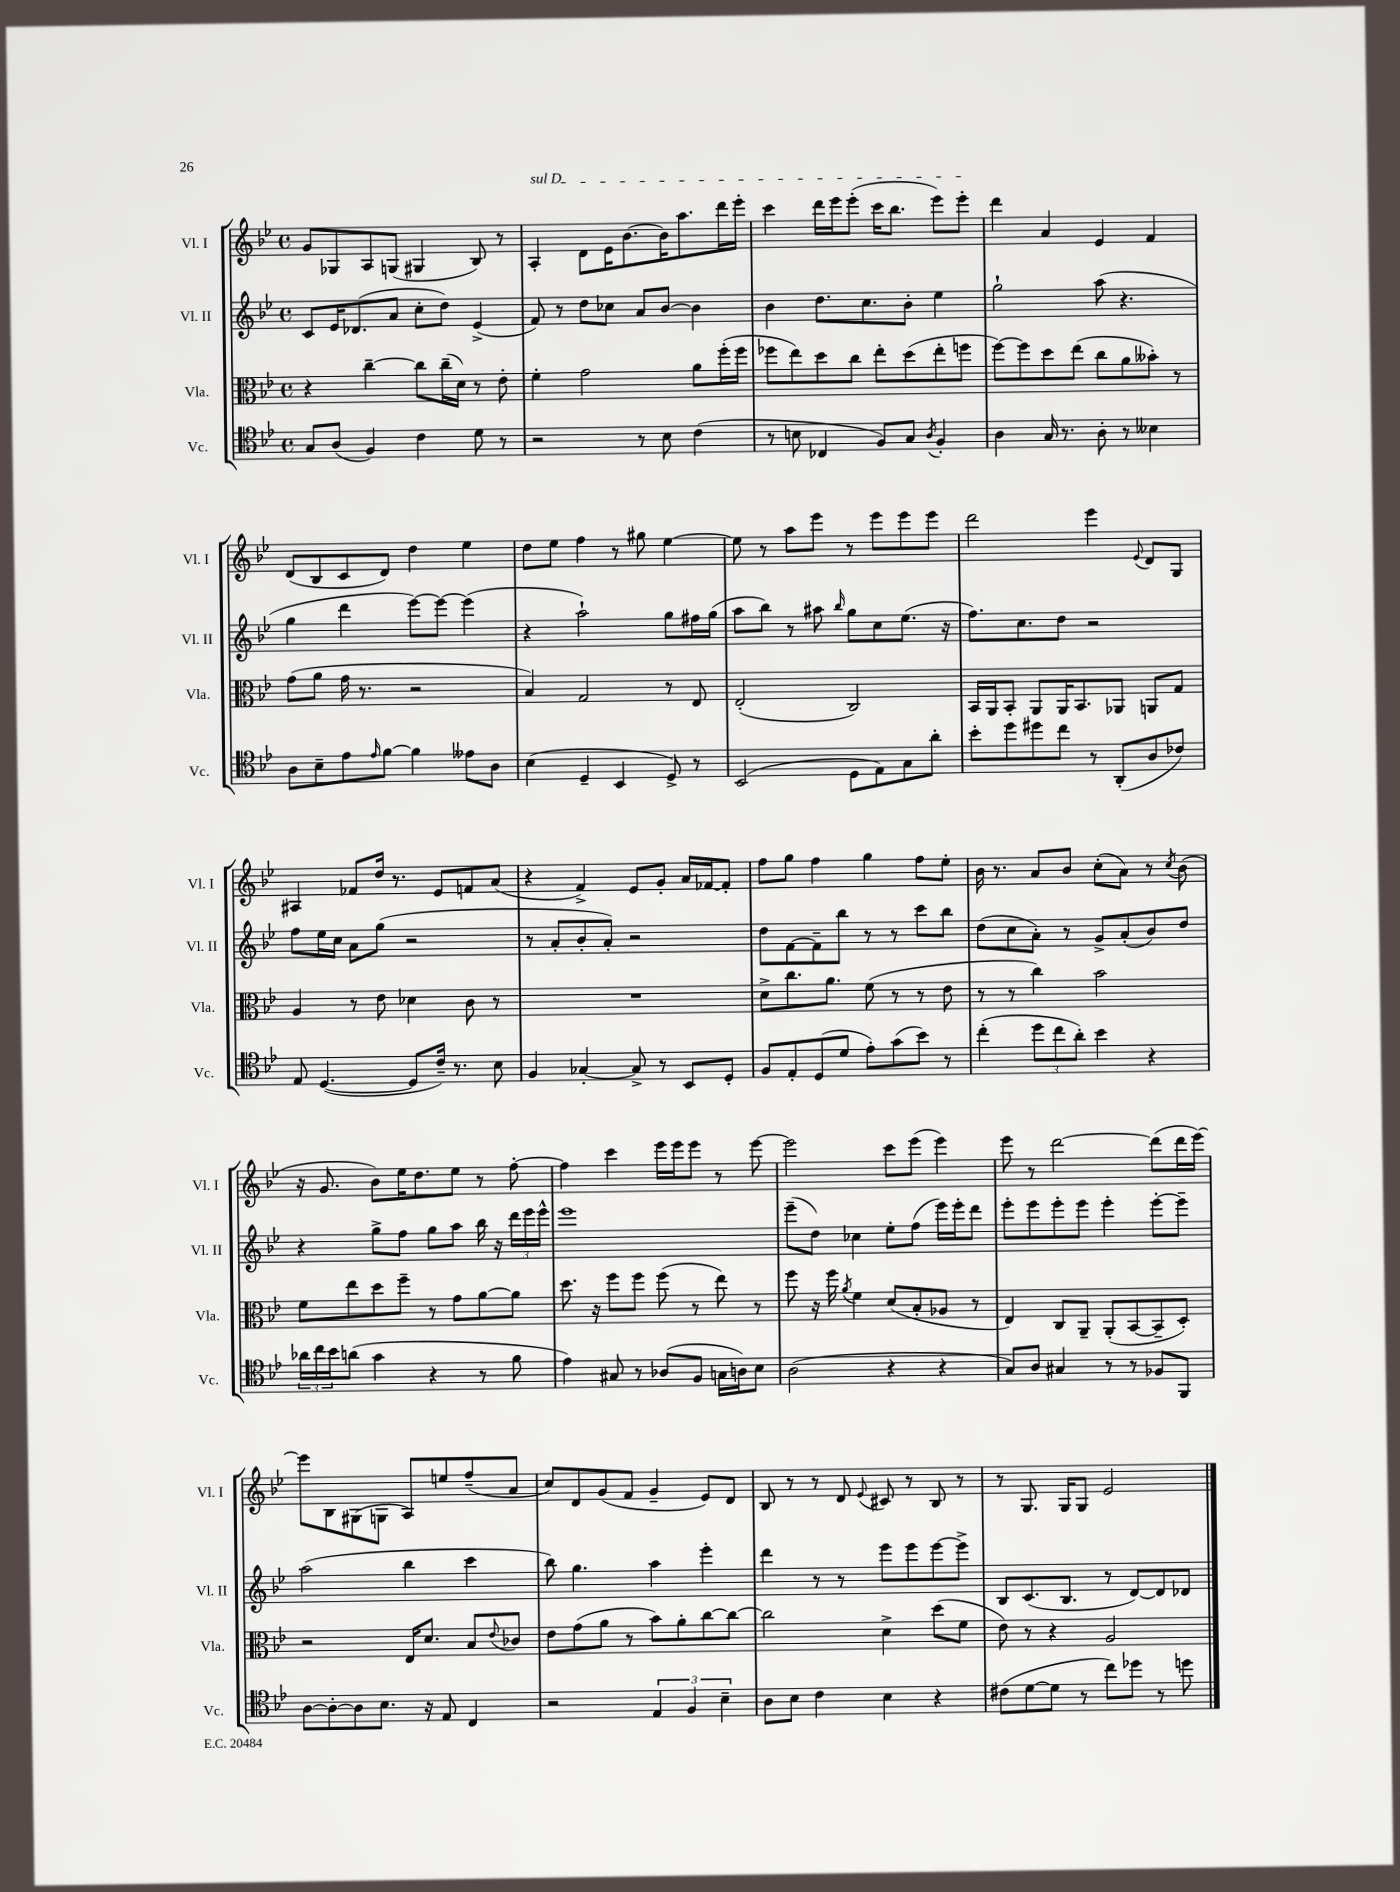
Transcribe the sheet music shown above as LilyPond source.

<<
\new StaffGroup <<
\new Staff = "s0" \with { instrumentName = "Vl. I" shortInstrumentName = "Vl. I" } {
    \clef treble \key bes \major \defaultTimeSignature \time 4/4
    g'8 ges8 a8 g8( gis4 bes8) r8 |
    \once \override TextSpanner.bound-details.left.text = \markup { \italic "sul D" } a4-.\startTextSpan d'8 ees'16 bes'8.~ bes'16 a''8. d'''16 ees'''16-. |
    c'''4 d'''16 ees'''16 ees'''8-.( c'''16 bes''8. ees'''8) ees'''8-.\stopTextSpan |
    d'''4 a'4 ees'4 f'4 |
    d'8( bes8 c'8 d'8) d''4 ees''4 |
    d''8 ees''8 f''4 r8 gis''8 ees''4~ |
    ees''8 r8 a''8 ees'''8 r8 ees'''8 ees'''8 ees'''8 |
    d'''2 ees'''4 \appoggiatura { ees'8 } d'8 g8 |
    ais4 fes'8 d''16 r8. ees'8 f'8 a'8( |
    r4 f'4->) ees'8 g'8-. a'16 fes'16~ fes'8-. |
    f''8 g''8 f''4 g''4 f''8 ees''8-. |
    bes'16 r8. a'8 bes'8 c''8-.( a'8) r8 \acciaccatura { c''8 } bes'8( |
    r16 g'8. bes'8) ees''16 d''8. ees''8 r8 f''8~-. |
    f''4 c'''4 ees'''16 ees'''16 ees'''8 r8 ees'''8~ |
    ees'''2 c'''8 ees'''8( ees'''4) |
    ees'''8 r8 d'''2~ d'''8( d'''16 ees'''16~) |
    ees'''8 bes8 gis8( g8 a8) e''8 f''8--( a'8 |
    c''8) d'8 g'8( f'8 g'4-- ees'8) d'8 |
    bes8 r8 r8 d'8 \appoggiatura { ees'8 } cis'8 r8 bes8 r8 |
    r8 g8. g16 g8 ees'2 \bar "|." |
}
\new Staff = "s1" \with { instrumentName = "Vl. II" shortInstrumentName = "Vl. II" } {
    \clef treble \key bes \major \defaultTimeSignature \time 4/4
    c'8 ees'16 des'8.( a'8 c''8-. d''8) ees'4->( |
    f'8) r8 d''8 ces''8 a'8 bes'8~ bes'4 |
    bes'4 d''8. c''8. bes'8-. ees''4 |
    g''2-! a''8( r4. |
    g''4 d'''4 ees'''8~) ees'''8~ ees'''4( |
    r4 a''2-!) g''8 fis''16 g''16( |
    a''8 bes''8) r8 ais''8 \grace { bes''16 } g''8 c''8 ees''8.( r16 |
    f''8.) c''8. d''8 r2 |
    f''8 ees''16 c''16 a'8 g''8( r2 |
    r8 a'8-. bes'8-. a'8-.) r2 |
    d''8 f'8~ f'8-- bes''8 r8 r8 c'''8 bes''8 |
    d''8( c''8 a'8-.) r8 g'8-> a'8-.( bes'8) d''8 |
    r4 g''8-> f''8 g''8 a''8 bes''16 r16 \tuplet 3/2 { d'''16 ees'''16 ees'''16-^ } |
    ees'''1 |
    ees'''8--( d''8) ces''4 ees''8-. f''8( ees'''16) ees'''16-. d'''8 |
    ees'''8-. ees'''8 ees'''8-. ees'''8 ees'''4-. ees'''8~-. ees'''8-- |
    a''2( bes''4 c'''4 |
    bes''8) g''4. a''4 ees'''4-. |
    d'''4 r8 r8 ees'''8 ees'''8 ees'''8~ ees'''8-> |
    bes8 c'8.( bes8. r8 d'8~) d'8 des'8 \bar "|." |
}
\new Staff = "s2" \with { instrumentName = "Vla." shortInstrumentName = "Vla." } {
    \clef alto \key bes \major \defaultTimeSignature \time 4/4
    r4 c''4~-- c''8 c''16--( d'16) r8 ees'8-. |
    f'4-. g'2 a'8 f''16-.( f''16 |
    fes''8 ees''8) d''8 c''8 ees''8-. d''8( ees''8-. f''8 |
    f''8~) f''8 d''8 ees''8( c''8 a'8 beses'8-.) r8 |
    g'8( a'8 g'16 r8. r2 |
    bes4) g2 r8 ees8 |
    ees2-.( c2) |
    bes,16 a,16 bes,8-. a,8 a,16 bes,8. aes,8 a,8 g8 |
    a4 r8 ees'8 des'4 c'8 r8 |
    R1 |
    d'8-> c''8. a'8. f'8( r8 r8 ees'8 |
    r8 r8 c''4) bes'2 |
    f'8 ees''8 d''8 f''8-- r8 g'8 a'8~ a'8 |
    d''8. r16 f''8 f''8 f''8( r8 ees''8) r8 |
    f''8 r16 f''16 \acciaccatura { a'8 } f'4 d'8( bes8-. aes8 r8 |
    ees4) c8 a,8-- a,8-.( bes,8~ bes,8-- d8-.) |
    r2 ees16 d'8. bes8 \appoggiatura { ees'8 } ces'8 |
    ees'8 g'8( a'8 r8 bes'8) a'8-. c''8~ c''8~ |
    c''2 d'4-> d''8( f'8 |
    ees'8) r8 r4 a2 \bar "|." |
}
\new Staff = "s3" \with { instrumentName = "Vc." shortInstrumentName = "Vc." } {
    \clef tenor \key bes \major \defaultTimeSignature \time 4/4
    g8 a8( f4) c'4 d'8 r8 |
    r2 r8 bes8 c'4( |
    r8 b8 ces4 f8) g8 \acciaccatura { a8 } f4-. |
    a4 g16 r8. a8-. r8 beses4 |
    a8 bes8-- ees'8 \grace { ees'16 } f'8~ f'4 eeses'8 a8 |
    bes4( d4-- bes,4 d8->) r8 |
    bes,2( d8 ees8) g8 a'8-. |
    bes'8-. d''8 dis''8 c''8 r8 a,8-.( a8 ces'8) |
    ees8 d4.~( d8 c'16--) r8. bes8 |
    f4 ges4~-. ges8-> r8 bes,8 d8-. |
    f8 ees8-. d8( d'8 ees'8-.) g'8( bes'8) r8 |
    c''4-.( \tuplet 3/2 { d''8 c''8 a'8-.) } bes'4 r4 |
    \tuplet 3/2 { aes'16 c''16 bes'16 } a'8( g'4 r4 r8 f'8 |
    ees'4) gis8 r8 aes8( f8 g16 a16) bes8 |
    a2( r4 r4 |
    g8) a8 gis4 r8 r8 fes8 f,8 |
    a8~ a8~-. a8 bes8. r16 ees8 c4 |
    r2 \tuplet 3/2 { ees4 f4 bes4-- } |
    a8 bes8 c'4 bes4 r4 |
    cis'8( d'8~ d'8 r8 c''8) des''8 r8 d''8 \bar "|." |
}
>>
>>
\layout { \context { \Score \remove "Bar_number_engraver" } }
